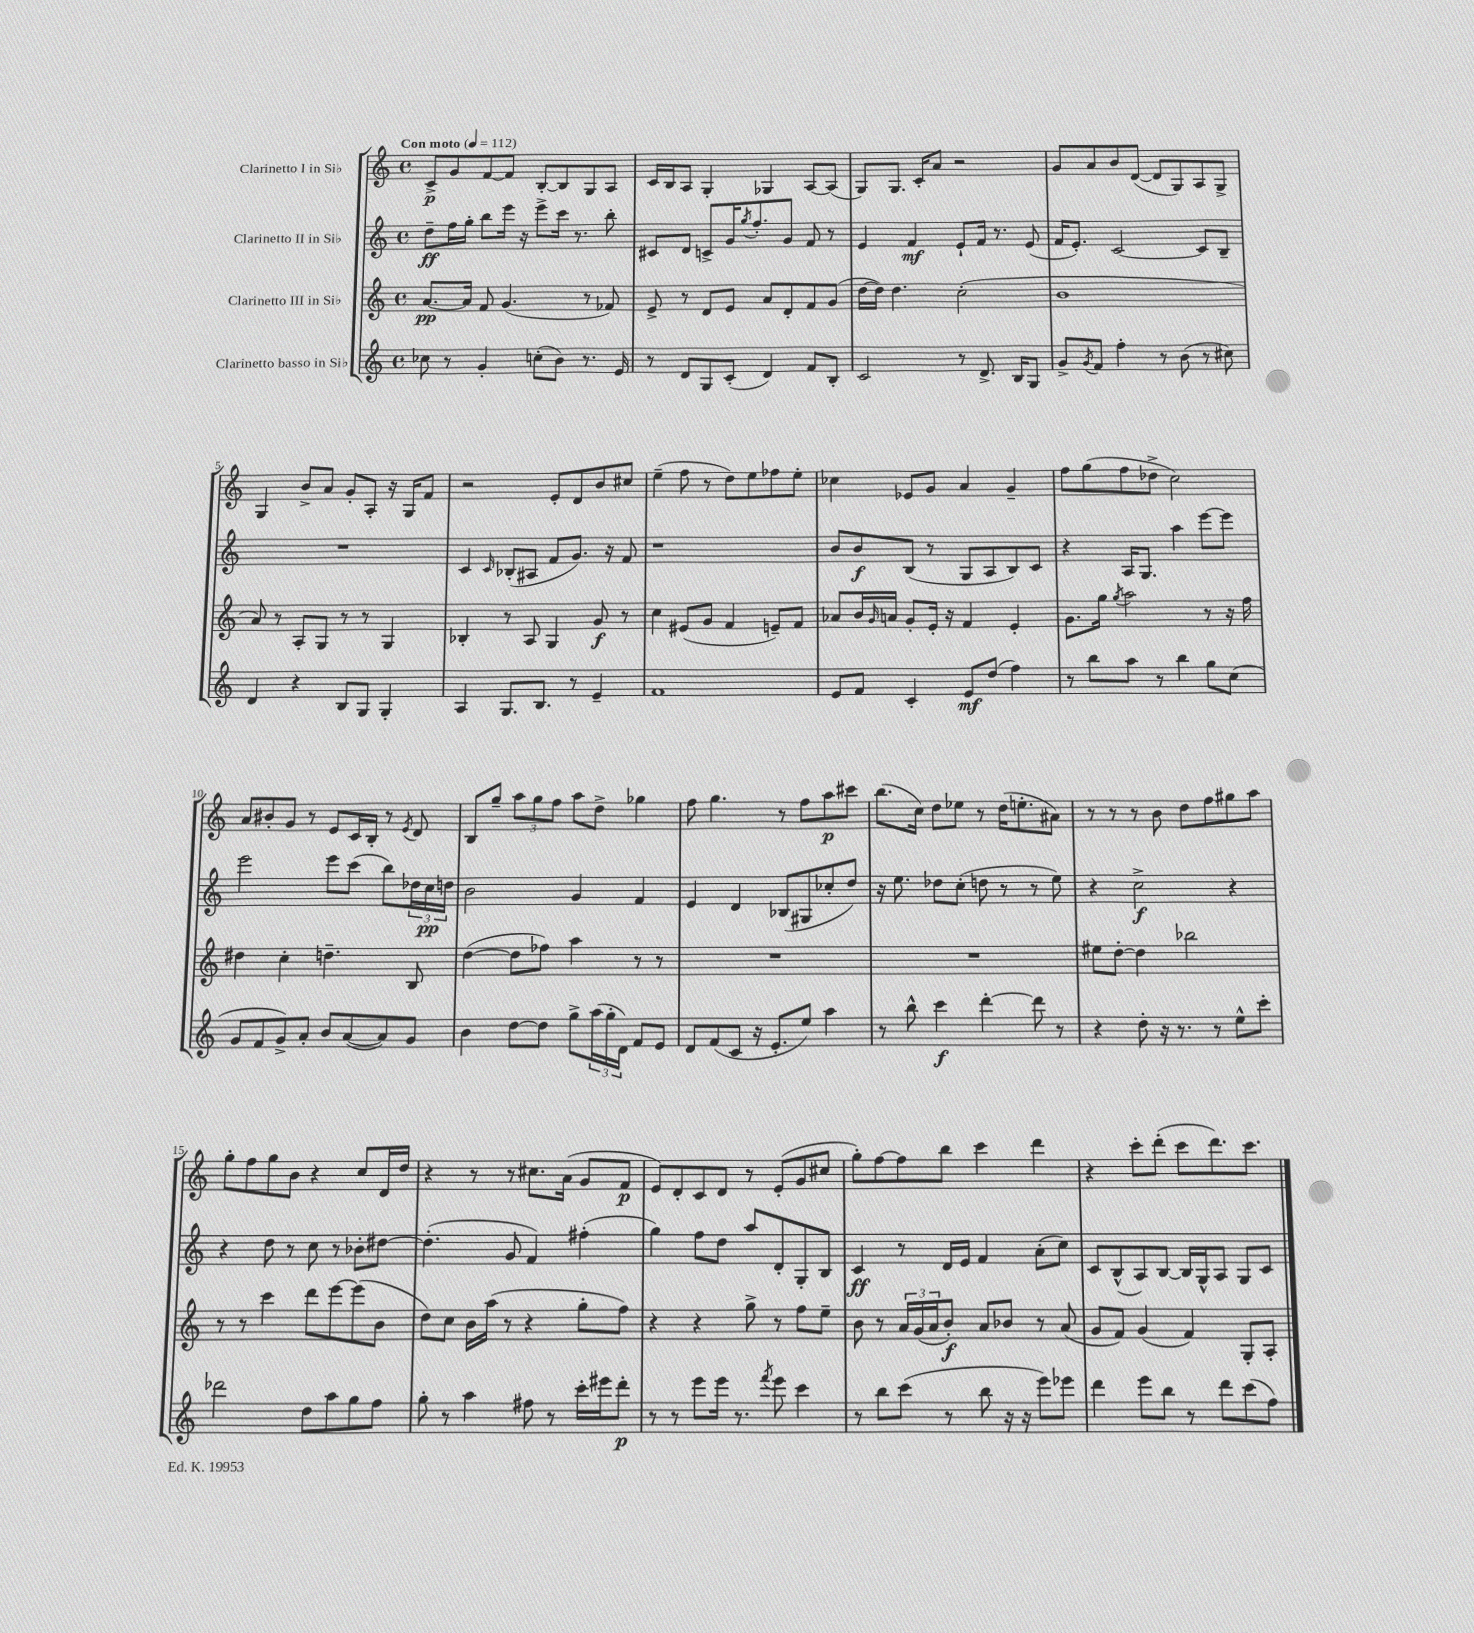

**kern	**kern	**kern	**kern
*staff4	*staff3	*staff2	*staff1
*clefG2	*clefG2	*clefG2	*clefG2
*k[]	*k[]	*k[]	*k[]
*M4/4	*M4/4	*M4/4	*M4/4
*met(c)	*met(c)	*met(c)	*met(c)
*MM112	*MM112	*MM112	*MM112
8cc-\	[8.a/L	8dd~\L	8c^/L
8r	.	16ff\L	8g/
.	16a/]Jk	16gg'\JJ	.
4g'/	8f/	8bb\L	[8f/
.	(4.g/	16eee\Jk	8f/]J
.	.	16r	.
(8cc'\L	.	8eee^\L	[8B'/L
8b\J)	.	16ccc\Jk	8B/]
.	.	8.r	.
8.r	8r	.	8G/
.	8f-/)	8bb'\	8A/J
16e/	.	.	.
=	=	=	=
8r	8e^/	8c#/L	16c/LL
.	.	.	16B/J
8d/L	8r	8d/J	8A/J
8G/	8d/L	8c^/L	4G'/
(8c'/J	8e/J	16g/K	.
.	.	8qgg/	.
.	.	8.ff'/	.
4d/)	8a/L	.	4G-/
.	8d'/	8g/J	.
8f/L	8f/	8f/	[8A/L
8B'/J	(8g/J	8r	(8A/]J
=	=	=	=
2c/	[16dd\LL	4e/	8G/L)
.	16dd\]JJ)	.	.
.	4.dd\	.	8.G/J
.	.	4f/	.
.	.	.	16c'/LK
.	.	.	8a/J
8r	(2cc'\	8e`/L	2r
8.d^/	.	16f/Jk	.
.	.	8.r	.
16B/LK	.	.	.
8G/J	.	(8e/	.
=	=	=	=
8g^/L	1b	16f/LK	8g/L
.	.	8.e'/J)	.
8qg/	.	.	.
8f/J	.	.	8a/
4ff'\	.	[2c/	8b/
.	.	.	([8d/J
8r	.	.	8d/]L
(8b\	.	.	8G/)
8r	.	8c/]L	8A/
8cc#\)	.	8B~/J	8G^/J
=	=	=	=
4d/	8a/)	1r	4G/
.	8r	.	.
4r	8A'/L	.	8b^/L
.	8G/J	.	8a/J
8B/L	8r	.	8g'/L
8G/J	8r	.	8A'/J
4G'/	4G/	.	16r
.	.	.	16G/LK
.	.	.	8f/J
=	=	=	=
4A/	4B-'/	4c/	2r
.	.	16qqc/	.
8.G/L	8r	(8B-'/L	.
.	8A/	8A#/J	.
8.B/J	.	.	.
.	4G/	8f/L	8e'/L
8r	.	8.g/J)	8d/
4e~/	8g/	.	8b/
.	.	16r	.
.	8r	8f/	8cc#/J
=	=	=	=
1f	4cc\	1r	(4ee~\
.	(8e#/L	.	8ff\
.	8g/J	.	8r
.	4f/	.	8dd\L)
.	.	.	8ee\
.	8e~/L)	.	8ff-\
.	8f/J	.	8ee'\J
=	=	=	=
8e/L	8a-/L	8b/L	4cc-\
8f/J	16b/L	8b/	.
.	16qqg/	.	.
.	16a/JJ	.	.
4c'/	8g'/L	(8B/J	8e-/L
.	16e'/Jk	8r	8g/J
.	16r	.	.
8e/L	4f/	8G/L	4a/
(8dd/J	.	8A/	.
4ff\)	4e'/	8B/)	4g~/
.	.	8c/J	.
=	=	=	=
8r	8.g\L	4r	8ff\L
8bb\L	.	.	(8gg\
.	16gg\Jk	.	.
.	8qgg/	.	.
8aa\J	2aa\	16A/LK	8ff\
.	.	8.G/J	.
8r	.	.	8dd-^\J
4bb\	.	4aa\	2cc\)
8gg\L	8r	[8eee\L	.
(8cc\J	16r	8eee\]J	.
.	16ff\	.	.
=	=	=	=
8g/L	4dd#\	2eee\	8a/L
8f/	.	.	8b#'/
8g^/)	4cc'\	.	8g/J
8a'/J	.	.	8r
8b/L	4.dd~\	8eee\L	8e/L
([8a/	.	(8ccc\J	16c/L
.	.	.	16B'/JJ
8a/])	.	8bb\L)	8r
.	.	.	8qe/
8g/J	8B/	24dd-\L	8d/
.	.	24cc\	.
.	.	24dd\JJ	.
=	=	=	=
4b\	([4dd\	2b\	8B/L
.	.	.	8gg~/J
[8dd\L	8dd\]L	.	12aa\L
.	.	.	12gg\
8dd\]J	8ff-\J)	.	.
.	.	.	12ff\J
8gg^\L	4aa\	4g/	8aa\L
(24aa\L	.	.	8dd^\J
24gg'\	.	.	.
24d\JJ)	.	.	.
8f/L	8r	4f/	4gg-\
8e/J	8r	.	.
=	=	=	=
8d/L	1r	4e/	8ff\
(8f/	.	.	4.gg\
8c/J	.	4d/	.
16r	.	.	.
8.e'/L	.	.	.
.	.	(8B-/L	8r
8ee/J)	.	8G#/	8ff\L
4aa\	.	8cc-'/	8aa\
.	.	8dd/J)	8ccc#\J
=	=	=	=
8r	1r	16r	(8.bb\L
.	.	8.ee\	.
8bb^^\	.	.	.
.	.	.	16cc\Jk)
4ccc\	.	8dd-\L	8dd\L
.	.	(8cc'\J	8ee-\J
[4ddd'\	.	8dd\	8r
.	.	8r	(16dd\LK
.	.	.	8.ee'\
8ddd\]	.	8r	.
8r	.	8ee\)	8a#\J)
=	=	=	=
4r	8ee#\L	4r	8r
.	[8dd'\J	.	8r
8dd'\	4dd\]	2cc^\	8r
16r	.	.	8b\
8.r	.	.	.
.	2bb-\	.	8dd\L
8r	.	.	8ff\
8ee^^\L	.	4r	8gg#\
8ccc'\J	.	.	8aa\J
=	=	=	=
2ddd-\	8r	4r	8gg'\L
.	8r	.	8ff\
.	4ccc\	8dd\	8gg\
.	.	8r	8b\J
8dd\L	8ddd\L	8cc\	4r
8aa\	[8eee\	8r	.
8gg\	(8eee\]	8b-'\L	8cc/L
8ff\J	8b\J	[8dd#\J	16d/L
.	.	.	16dd/JJ
=	=	=	=
8gg'\	8dd\L)	(4.dd#'\]	4r
8r	8cc\J	.	.
4aa\	16b\LL	.	8r
.	(16aa\JJ	.	.
.	8r	8g/	8r
8ff#\	4r	4f/)	8.cc#\L
8r	.	.	.
.	.	.	(16a\Jk
16ccc'\LL	8gg'\L	(4ff#'\	8g/L
16eee#\J	.	.	.
8ddd'\J	8ff\J)	.	8f/J
=	=	=	=
8r	4r	4gg\)	8e/L)
8r	.	.	8d'/
8eee\L	4r	8ff\L	8c/
16eee\Jk	.	8dd\J	8d/J
8.r	.	.	.
.	8gg^\	8aa/L	8r
8qfff/	.	.	.
8eee\	8r	8d'/	(8e'/L
4ccc\	8ff\L	8G'/	8g/
.	8ee~\J	8B/J	8cc#/J
=	=	=	=
8r	8b\	4c/	8gg'\L)
8bb\L	8r	.	[8ff\
(8ccc\J	24a/LL	8r	8ff\]
.	(24g/	.	.
.	24a/J	.	.
8r	8b'/J)	16d/LL	8bb\J
.	.	16e/JJ	.
8bb\	8a/L	4f/	4ccc\
16r	8b-/J	.	.
16r	.	.	.
8eee\L)	8r	(8a'\L	4ddd\
8eee-\J	(8a/	8cc\J)	.
=	=	=	=
4ddd\	8g/L	8c/L	4r
.	8f/J)	(8B^^/	.
8eee\L	(4g/	8A/)	8ccc'\L
8bb\J	.	[8B/J	(8ddd'\J
8r	4f/)	16B/]LL	8ccc\L
.	.	16G^^/J	.
8ddd\L	.	8A/J	8.ddd\)
(8ccc\	8G'/L	8G/L	.
.	.	.	8.ccc\J
8ff\J)	8A'/J	8c/J	.
==	==	==	==
*-	*-	*-	*-
